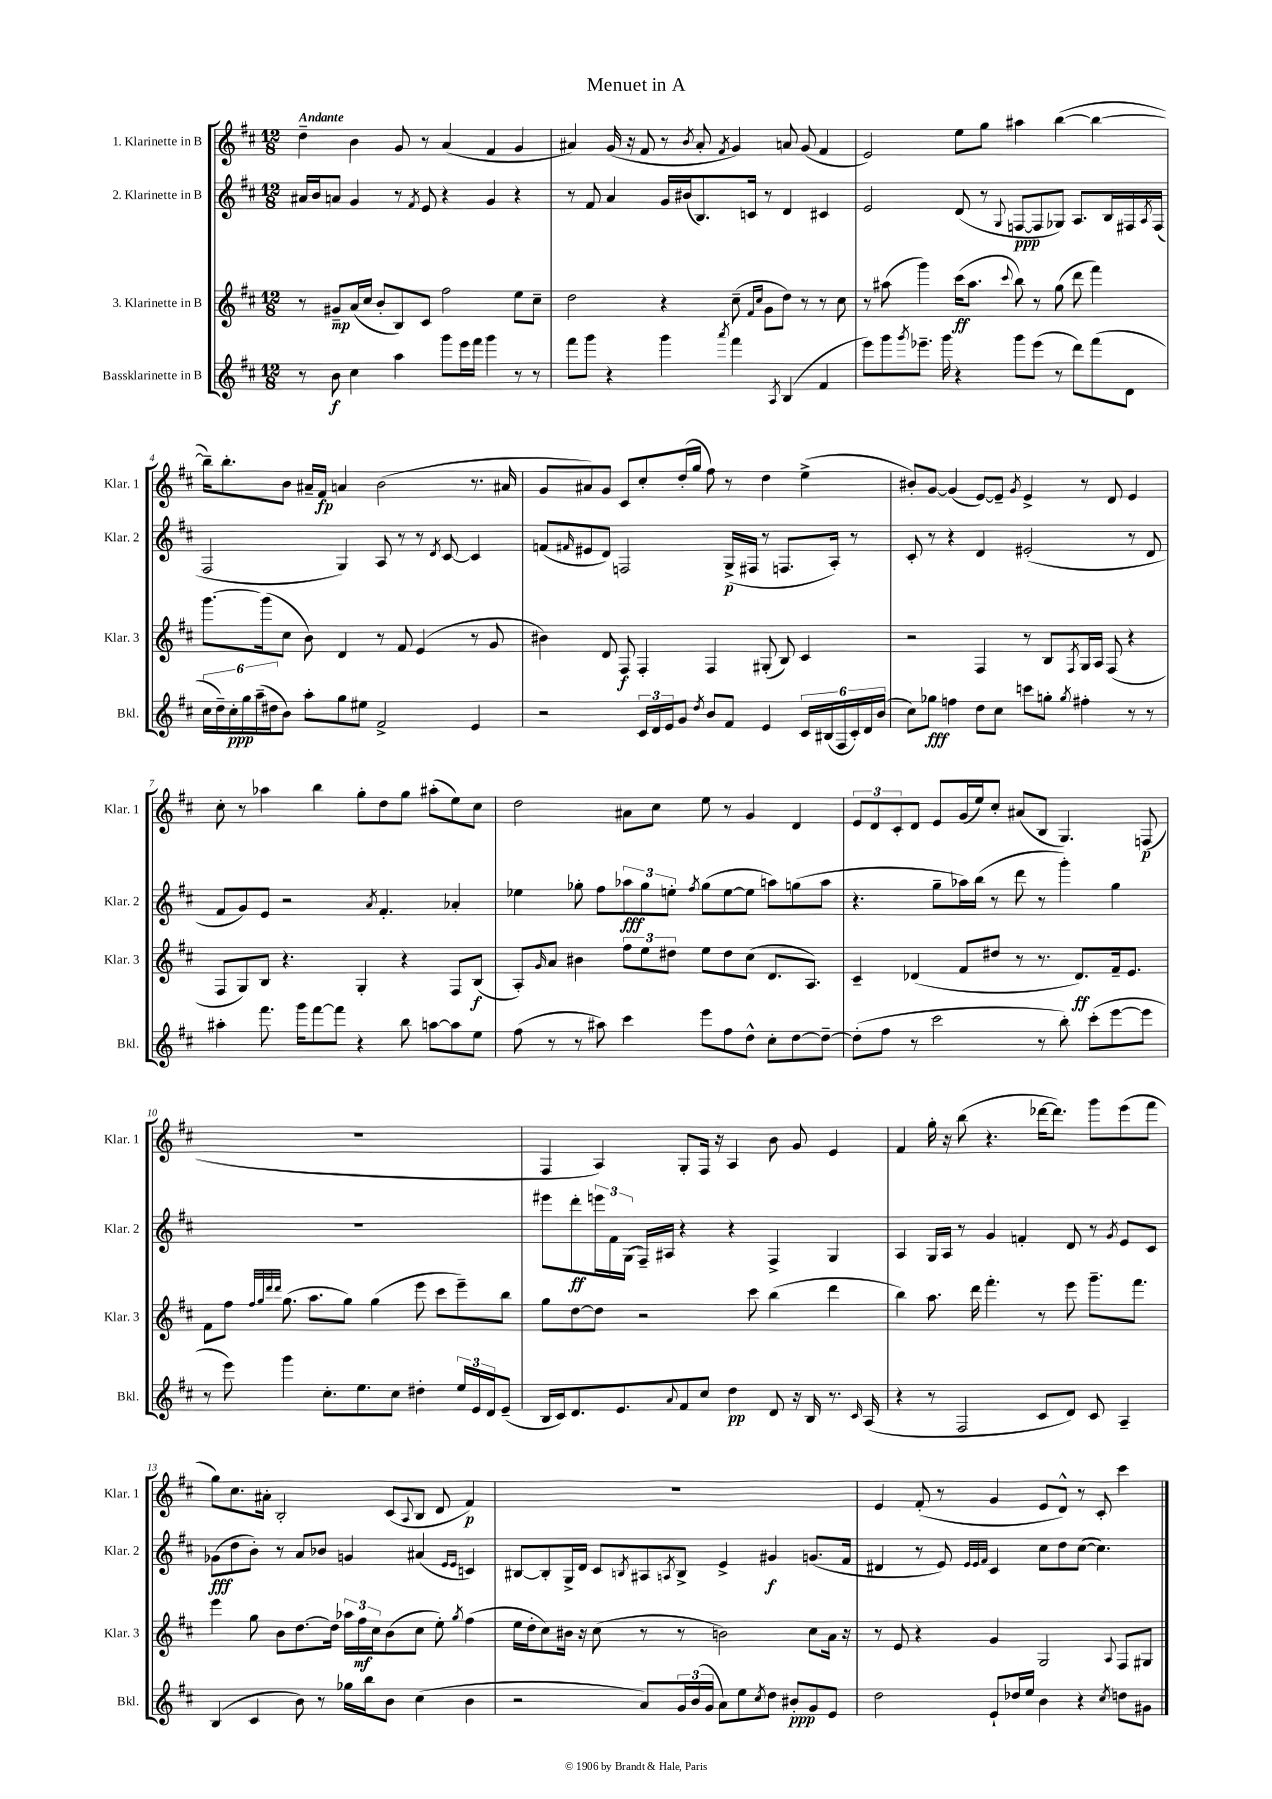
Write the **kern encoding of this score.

**kern	**dynam	**kern	**dynam	**kern	**dynam	**kern	**dynam
*part4	*part4	*part3	*part3	*part2	*part2	*part1	*part1
*staff4	*staff4	*staff3	*staff3	*staff2	*staff2	*staff1	*staff1
*I"Bassklarinette in B	*	*I"3. Klarinette in B	*	*I"2. Klarinette in B	*	*I"1. Klarinette in B	*
*I'Bkl.	*	*I'Klar. 3	*	*I'Klar. 2	*	*I'Klar. 1	*
*clefG2	*	*clefG2	*	*clefG2	*	*clefG2	*
*k[f#c#]	*	*k[f#c#]	*	*k[f#c#]	*	*k[f#c#]	*
*M12/8	*	*M12/8	*	*M12/8	*	*M12/8	*
=1	=1	=1	=1	=1	=1	=1	=1
!	!	!	!	!	!	!LO:TX:a:B:t=Andante	!
8r	.	8r	.	16a#X/LL	.	4dd~\	.
.	.	.	.	16b/J	.	.	.
8b\	f	8g#X~/L	mp	8an/J	.	.	.
4cc#\	.	(16a/L	.	4g/	.	4b\	.
.	.	16cc#/JJ	.	.	.	.	.
.	.	8b'/L	.	.	.	.	.
4aa\	.	8B/)	.	8r	.	8g/	.
.	.	.	.	8qf#/	.	.	.
.	.	8c#/J	.	8e/	.	8r	.
8ggg\L	.	2ff#\	.	4r	.	(4a/	.
16eee\L	.	.	.	.	.	.	.
16fff#\JJ	.	.	.	.	.	.	.
4ggg\	.	.	.	4g/	.	4f#/	.
8r	.	8ee\L	.	4r	.	4g/	.
8r	.	8cc#~\J	.	.	.	.	.
=2	=2	=2	=2	=2	=2	=2	=2
8fff#\L	.	2dd\	.	8r	.	4a#X/)	.
8ggg\J	.	.	.	8f#/	.	.	.
4r	.	.	.	4a/	.	(16g/	.
.	.	.	.	.	.	16r	.
.	.	.	.	.	.	8f#/	.
4ggg\	.	4r	.	16g/LL	.	8r	.
.	.	.	.	(16b#X/J	.	.	.
.	.	.	.	.	.	8qb/	.
.	.	.	.	8.B/)	.	8a#'/	.
8qaaa/	.	.	.	.	.	8qf#/	.
4fff#\	.	(8cc#~\	.	.	.	4g/)	.
.	.	.	.	16cn/Jk	.	.	.
.	.	16qqf#/LL	.	.	.	.	.
.	.	16qqcc#/JJ	.	.	.	.	.
.	.	8g\L	.	8r	.	.	.
8qA/	.	.	.	.	.	.	.
(4B/	.	8dd\J)	.	4d/	.	8an/	.
.	.	8r	.	.	.	(8g/	.
4f#/	.	8r	.	4c#X/	.	4f#/	.
.	.	8cc#\	.	.	.	.	.
=3	=3	=3	=3	=3	=3	=3	=3
8eee\L)	.	8r	.	2e/	.	2e/)	.
8ggg\	.	(8aa#X\	.	.	.	.	.
8qggg/	.	.	.	.	.	.	.
8.eee-X~\J	.	4ggg\)	.	.	.	.	.
16ggg\	.	.	.	.	.	.	.
4r	.	(16ccc#\KL	ff	(8d/	.	8ee\L	.
.	.	8.aa#\J	.	.	.	.	.
.	.	.	.	8r	.	8gg\J	.
.	.	8qqccc#/	.	8qqG/	.	.	.
8ggg\L	.	8bb\)	.	[8Fn/L	ppp	4aa#X\	.
(8eee-\J	.	8r	.	8F/]	.	.	.
8r	.	(8gg\	.	8G-X/J)	.	([4bb\	.
8ddd\L)	.	8ddd\	.	8.A/L	.	.	.
(8fff#\	.	4fff#\)	.	.	.	4bb\_	.
.	.	.	.	16B/L	.	.	.
8d\J	.	.	.	16F#X/	.	.	.
.	.	.	.	8qA/	.	.	.
.	.	.	.	(16F#/JJ	.	.	.
!!LO:LB:g=z
=4	=4	=4	=4	=4	=4	=4	=4
24cc#\LL	.	[8.ggg\L	.	2F#/	.	16bb~\KL])	.
24dd~\)	.	.	.	.	.	.	.
.	.	.	.	.	.	8.bb'\	.
24cc#'\	ppp	.	.	.	.	.	.
24gg\	.	.	.	.	.	.	.
(24aa~\	.	.	.	.	.	.	.
.	.	(16ggg\k]	.	.	.	.	.
24dd#X\J	.	.	.	.	.	.	.
8b\J)	.	8cc#\J	.	.	.	8b\J	.
8aa'\L	.	8b\)	.	.	.	16a#X~/LL	.
.	.	.	.	.	.	16f#/JJ	fp
8gg\	.	4d/	.	4G/)	.	4an/	.
8ee#X\J	.	.	.	.	.	.	.
2f#^/	.	8r	.	8A/	.	(2b\	.
.	.	8f#/	.	8r	.	.	.
.	.	(4e/	.	8r	.	.	.
.	.	.	.	8qd/	.	.	.
.	.	.	.	[8c#/	.	.	.
4e/	.	8r	.	4c#/]	.	8.r	.
.	.	8g/	.	.	.	.	.
.	.	.	.	.	.	16a#X/	.
=5	=5	=5	=5	=5	=5	=5	=5
2r	.	4b#X\)	.	(8fn/L	.	8g/L	.
.	.	.	.	16qqf#X/	.	.	.
.	.	.	.	8e#X/	.	8a#X/)	.
.	.	8d/	.	8d/J)	.	8g/J	.
.	.	8F#/	f	2Fn/	.	8c#/L	.
24c#/LL	.	4F#'/	.	.	.	8cc#'/	.
24d/	.	.	.	.	.	.	.
24e/J	.	.	.	.	.	.	.
8g/J	.	.	.	.	.	(16dd'/L	.
.	.	.	.	.	.	16gg/JJ	.
8qdd/	.	.	.	.	.	.	.
8b/L	.	4F#/	.	.	.	8ff#\)	.
8f#/J	.	.	.	(16G^/LL	p	8r	.
.	.	.	.	16F#X/JJ	.	.	.
4e/	.	(8G#X'/	.	8r	.	4dd\	.
.	.	8B/)	.	8.Fn/L	.	.	.
24c#/LL	.	4c#/	.	.	.	(4ee^\	.
(24B#X/	.	.	.	.	.	.	.
.	.	.	.	16A'/Jk)	.	.	.
24F#/	.	.	.	.	.	.	.
24c#'/)	.	.	.	8r	.	.	.
24d/	.	.	.	.	.	.	.
(24b/JJ	.	.	.	.	.	.	.
=6	=6	=6	=6	=6	=6	=6	=6
8cc#\L)	.	2r	.	8c#'/	.	8b#X'/L)	.
8gg-X\J	fff	.	.	8r	.	[8g/J	.
4ffn\	.	.	.	4r	.	(4g/]	.
8dd\L	.	4F#/	.	4d/	.	[8e/L)	.
8cc#\J	.	.	.	.	.	8e~/J]	.
.	.	.	.	.	.	8qg/	.
8cccn\L	.	8r	.	(2e#X'/	.	4e^/	.
8ggn'\J	.	8B/L	.	.	.	.	.
8qgg/	.	8qF#/	.	.	.	.	.
4ff#X'\	.	16G/L	.	.	.	8r	.
.	.	16A/JJ	.	.	.	.	.
.	.	(8F#/	.	.	.	8d/	.
8r	.	4r	.	8r	.	4e/	.
8r	.	.	.	8d/	.	.	.
!!LO:LB:g=z
=7	=7	=7	=7	=7	=7	=7	=7
4aa#X'\	.	8F#/L	.	8f#/L	.	8cc#'\	.
.	.	8G/)	.	8g/)	.	8r	.
8.fff#\	.	8B/J	.	8e/J	.	4aa-X\	.
.	.	4.r	.	2r	.	.	.
16ggg\KL	.	.	.	.	.	.	.
[8fff#\	.	.	.	.	.	4bb\	.
8fff#\J]	.	.	.	.	.	.	.
4r	.	4G'/	.	.	.	8gg'\L	.
.	.	.	.	8qa/	.	.	.
.	.	.	.	4.f#'/	.	8dd\	.
8bb\	.	4r	.	.	.	8gg\J	.
[8aan\L	.	.	.	.	.	(8aa#X'\L	.
8aa\]	.	8F#/L	.	4a-X'/	.	8ee\)	.
8ee\J	.	(8B/J	f	.	.	8cc#\J	.
=8	=8	=8	=8	=8	=8	=8	=8
(8ff#\	.	8A'/L)	.	4ee-X\	.	2dd\	.
.	.	16qqg/	.	.	.	.	.
8r	.	8a/J	.	.	.	.	.
8r	.	4b#X\	.	8gg-X'\	.	.	.
8aa#X\)	.	.	.	8ff#\L	.	.	.
4ccc#\	.	12ff#\L	.	12aa-X\	fff	8a#X\L	.
.	.	12ee\	.	12gg-\	.	.	.
.	.	.	.	.	.	8cc#\J	.
.	.	12dd#X\J	.	12een'\J	.	.	.
.	.	.	.	8qff#/	.	.	.
8eee\L	.	8ee\L	.	(8gg-\L	.	8ee\	.
8ff#\	.	8dd#\	.	[8ee\	.	8r	.
8dd^^\J	.	(8cc#\J	.	8ee\J]	.	4g/	.
8cc#'\L	.	8.d/L	.	8aan\L)	.	.	.
[8dd\	.	.	.	(8ggn\	.	4d/	.
.	.	8.A/J)	.	.	.	.	.
8dd~\J_	.	.	.	8aa\J	.	.	.
=9	=9	=9	=9	=9	=9	=9	=9
(8dd'\L]	.	4c#~/	.	4.r	.	12e/L	.
.	.	.	.	.	.	12d/	.
8ff#\J	.	.	.	.	.	.	.
.	.	.	.	.	.	12c#'/	.
8r	.	(4d-X/	.	.	.	8d/J	.
2ccc#\	.	.	.	8gg~\L	.	8e/L	.
.	.	8f#/L	.	16aa-X\L)	.	(16g/L	.
.	.	.	.	(16bb\JJ	.	16ee/J)	.
.	.	8dd#X/J	.	8r	.	8cc#'/J	.
.	.	8r	.	8ddd\	.	(8a#X/L	.
8r	.	8.r	.	8r	.	8B/J	.
8bb'\)	.	.	.	4ggg'\)	.	4.G/)	.
.	.	8.d-/L)	ff	.	.	.	.
(8ccc#'\L	.	.	.	.	.	.	.
[8eee\	.	16f#~/k	.	4gg\	.	.	.
.	.	8.e/J	.	.	.	.	.
8eee\J]	.	.	.	.	.	(8Fn/	p
!!LO:LB:g=z
=10	=10	=10	=10	=10	=10	=10	=10
8r	.	8f#\L	.	1.r	.	1.r	.
8eee\)	.	8ff#\J	.	.	.	.	.
.	.	32qqff#/LLL	.	.	.	.	.
.	.	32qqgg/	.	.	.	.	.
.	.	32qqddd/	.	.	.	.	.
.	.	32qqddd/JJJ	.	.	.	.	.
4ggg\	.	(8.gg\	.	.	.	.	.
.	.	8.aa\L	.	.	.	.	.
8.cc#'\L	.	.	.	.	.	.	.
.	.	8gg\J)	.	.	.	.	.
8.ee\	.	.	.	.	.	.	.
.	.	(4gg\	.	.	.	.	.
8cc#\J	.	.	.	.	.	.	.
4dd#X'\	.	8eee\	.	.	.	.	.
.	.	8ccc#\L	.	.	.	.	.
24ee/LL	.	8eee~\)	.	.	.	.	.
24e/	.	.	.	.	.	.	.
24d/J	.	.	.	.	.	.	.
(8e~/J	.	8bb\J	.	.	.	.	.
=11	=11	=11	=11	=11	=11	=11	=11
16B/LL	.	8gg\L	.	8eee#X\L	.	4F#/	.
16c#/J)	.	.	.	.	.	.	.
8.d/	.	[8dd\	.	8ddd'\	ff	.	.
.	.	8dd\J]	.	24eeen\L	.	4A/)	.
.	.	.	.	24f#\	.	.	.
8.e/	.	.	.	.	.	.	.
.	.	.	.	(24G\JJ	.	.	.
.	.	2r	.	16F#~/LL)	.	.	.
.	.	.	.	16A#X/JJ	.	.	.
8qqa/	.	.	.	.	.	.	.
8f#/	.	.	.	4r	.	8G'/L	.
8cc#/J	.	.	.	.	.	16F#/Jk	.
.	.	.	.	.	.	16r	.
4dd\	pp	.	.	4r	.	4A/	.
.	.	8ccc#\	.	.	.	.	.
8d/	.	(4bb\	.	4F#^/	.	8b\	.
16r	.	.	.	.	.	8g/	.
16B/	.	.	.	.	.	.	.
8.r	.	4ddd\	.	4G/	.	4e/	.
16qqc#/	.	.	.	.	.	.	.
(16A/	.	.	.	.	.	.	.
=12	=12	=12	=12	=12	=12	=12	=12
4r	.	4bb\)	.	4A/	.	4f#/	.
8r	.	8.aa\	.	16G/LL	.	16gg'\	.
.	.	.	.	16A/JJ	.	16r	.
2F#/	.	.	.	8r	.	(8bb\	.
.	.	16ddd\	.	.	.	.	.
.	.	4.fff#'\	.	4g/	.	4.r	.
.	.	.	.	4fn'/	.	.	.
8c#/L	.	8r	.	.	.	[16ddd-X\KL	.
.	.	.	.	.	.	8.ddd-\J])	.
8d/J)	.	8eee\	.	8d/	.	.	.
8c#/	.	8.ggg~\L	.	8r	.	8ggg\L	.
.	.	.	.	8qg/	.	.	.
4A~/	.	.	.	8e/L	.	(8eee\	.
.	.	8.fff#\J	.	.	.	.	.
.	.	.	.	8c#/J	.	8fff#\J	.
!!LO:LB:g=z
=13	=13	=13	=13	=13	=13	=13	=13
(4B/	.	4eee\	.	(8g-X\L	fff	8gg\L)	.
.	.	.	.	8dd\	.	8.cc#\	.
4c#/	.	8gg\	.	8b'\J)	.	.	.
.	.	.	.	.	.	16a#X'\Jk	.
.	.	8b\L	.	8r	.	2B'/	.
8b\)	.	[8.dd\	.	8a/L	.	.	.
8r	.	.	.	8b-X/J	.	.	.
.	.	16dd\Jk]	.	.	.	.	.
16gg-X\LL	.	24aa-X\LL	.	4gn/	.	.	.
.	.	24ff#\	mf	.	.	.	.
16bb\J	.	.	.	.	.	.	.
.	.	24cc#\J	.	.	.	.	.
8b\J	.	(8b\	.	.	.	(8c#/L	.
.	.	.	.	.	.	8qqA/	.
(4cc#\	.	8cc#\J	.	(4a#X/	.	8B/J	.
.	.	8ee'\)	.	.	.	8d/	.
.	.	.	.	16qqe/LL	.	.	.
.	.	8qgg/	.	16qqe/JJ	.	.	.
4b\	.	(4ff#\	.	4cn/)	.	4f#/)	p
=14	=14	=14	=14	=14	=14	=14	=14
2r	.	16ee\LL	.	[8B#X/L	.	1.r	.
.	.	16dd'\J	.	.	.	.	.
.	.	8cc#\)	.	8B#'/]	.	.	.
.	.	16b#X\Jk	.	16G^/L	.	.	.
.	.	16r	.	16d/JJ	.	.	.
.	.	(8cc#\	.	8c#/L	.	.	.
.	.	.	.	8qBn/	.	.	.
8a/L)	.	8r	.	8A#X/	.	.	.
.	.	.	.	8qAn/	.	.	.
24g/L	.	8r	.	8B^/J	.	.	.
(24b/	.	.	.	.	.	.	.
24g/JJ	.	.	.	.	.	.	.
8a\L)	.	2bn\)	.	4e^/	.	.	.
8ee\	.	.	.	.	.	.	.
8qcc#/	.	.	.	.	.	.	.
8dd\J	.	.	.	4g#X/	f	.	.
8b#X'/L	ppp	.	.	.	.	.	.
8g/	.	8cc#\L	.	(8.gn/L	.	.	.
8e/J	.	16a\Jk	.	.	.	.	.
.	.	16r	.	16f#/Jk	.	.	.
=15	=15	=15	=15	=15	=15	=15	=15
2dd\	.	8r	.	4d#X/	.	4e/	.
.	.	8e/	.	.	.	.	.
.	.	4r	.	8r	.	(8f#'/	.
.	.	.	.	8e/)	.	8r	.
.	.	.	.	32qqe/LLL	.	.	.
.	.	.	.	32qqe/	.	.	.
.	.	.	.	32qqf#/JJJ	.	.	.
8e`/L	.	4g/	.	4c#/	.	4g/	.
16dd-X/L	.	.	.	.	.	.	.
16ee/JJ	.	.	.	.	.	.	.
4b\	.	2G/	.	8cc#\L	.	8e/L	.
.	.	.	.	8dd\	.	8d^^/J)	.
4r	.	.	.	([8cc#\J	.	8r	.
.	.	.	.	4.cc#\])	.	8c#'/	.
8qcc#/	.	8qqA/	.	.	.	.	.
8ddn\L	.	8F#/L	.	.	.	4ccc#\	.
8g#X\J	.	8G#X/J	.	.	.	.	.
==	==	==	==	==	==	==	==
*-	*-	*-	*-	*-	*-	*-	*-
